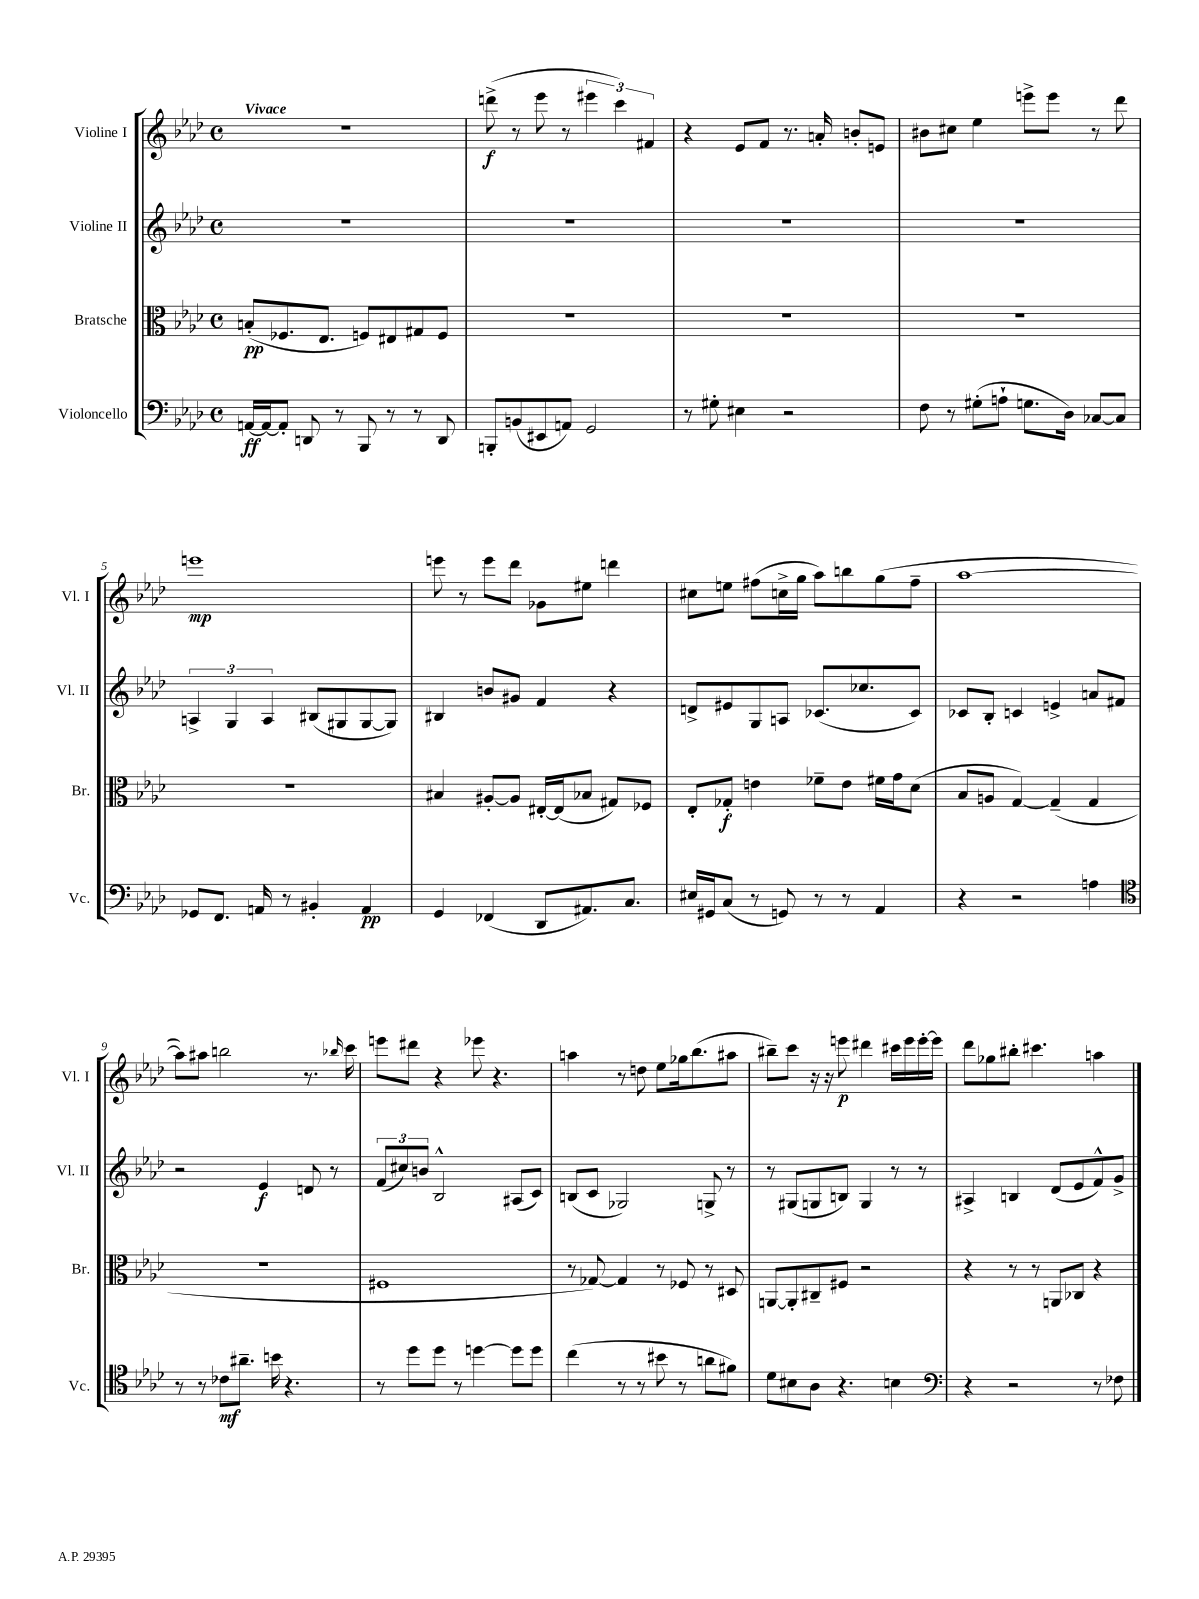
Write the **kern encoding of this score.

**kern	**dynam	**kern	**dynam	**kern	**dynam	**kern	**dynam
*part4	*part4	*part3	*part3	*part2	*part2	*part1	*part1
*staff4	*staff4	*staff3	*staff3	*staff2	*staff2	*staff1	*staff1
*I"Violoncello	*	*I"Bratsche	*	*I"Violine II	*	*I"Violine I	*
*I'Vc.	*	*I'Br.	*	*I'Vl. II	*	*I'Vl. I	*
*clefF4	*	*clefC3	*	*clefG2	*	*clefG2	*
*k[b-e-a-d-]	*	*k[b-e-a-d-]	*	*k[b-e-a-d-]	*	*k[b-e-a-d-]	*
*M4/4	*	*M4/4	*	*M4/4	*	*M4/4	*
*met(c)	*	*met(c)	*	*met(c)	*	*met(c)	*
=1	=1	=1	=1	=1	=1	=1	=1
!	!	!	!	!	!	!LO:TX:a:B:t=Vivace	!
[16AAn/LL	ff	(8Bn'/L	pp	1r	.	1r	.
16AA/J_	.	.	.	.	.	.	.
8AA'/J]	.	8.F-X/	.	.	.	.	.
8DDn/	.	.	.	.	.	.	.
.	.	8.E-/J	.	.	.	.	.
8r	.	.	.	.	.	.	.
8BBB-/	.	8Fn/L)	.	.	.	.	.
8r	.	8E#X/	.	.	.	.	.
8r	.	8G#X/	.	.	.	.	.
8DD/	.	8F/J	.	.	.	.	.
=2	=2	=2	=2	=2	=2	=2	=2
8BBBn'/L	.	1r	.	1r	.	(8dddn^\	f
(8BBn/	.	.	.	.	.	8r	.
8EE#X/	.	.	.	.	.	8eee-\	.
8AAn/J)	.	.	.	.	.	8r	.
2GG/	.	.	.	.	.	6eee#X\	.
.	.	.	.	.	.	6ccc\)	.
.	.	.	.	.	.	6f#X/	.
=3	=3	=3	=3	=3	=3	=3	=3
8r	.	1r	.	1r	.	4r	.
8G#X'\	.	.	.	.	.	.	.
4E#X\	.	.	.	.	.	8e-/L	.
.	.	.	.	.	.	8f/J	.
2r	.	.	.	.	.	8.r	.
.	.	.	.	.	.	16an'/	.
.	.	.	.	.	.	8bn'/L	.
.	.	.	.	.	.	8en/J	.
=4	=4	=4	=4	=4	=4	=4	=4
8F\	.	1r	.	1r	.	8b#X\L	.
8r	.	.	.	.	.	8cc#X\J	.
(8G#X'\L	.	.	.	.	.	4ee-\	.
8An`\J	.	.	.	.	.	.	.
8.Gn\L	.	.	.	.	.	8eeen^\L	.
.	.	.	.	.	.	8eee\J	.
16D-\Jk)	.	.	.	.	.	.	.
[8C-X/L	.	.	.	.	.	8r	.
8C-/J]	.	.	.	.	.	8ddd-\	.
!!LO:LB:g=z
=5	=5	=5	=5	=5	=5	=5	=5
8GG-X/L	.	1r	.	6An^/	.	1eeen	mp
8.FF/J	.	.	.	.	.	.	.
.	.	.	.	6G/	.	.	.
16AAn/	.	.	.	.	.	.	.
.	.	.	.	6A/	.	.	.
8r	.	.	.	.	.	.	.
4BB#X'/	.	.	.	(8B#X/L	.	.	.
.	.	.	.	8G#X/	.	.	.
4AA/	pp	.	.	[8G#/	.	.	.
.	.	.	.	8G#/J])	.	.	.
=6	=6	=6	=6	=6	=6	=6	=6
4GG/	.	4B#X/	.	4B#X/	.	8eeen\	.
.	.	.	.	.	.	8r	.
(4FF-X/	.	[8A#X'/L	.	8bn/L	.	8eee\L	.
.	.	8A#/J]	.	8g#X/J	.	8ddd-\J	.
8DD-/L	.	[16E#X'/LL	.	4f/	.	8g-X\L	.
.	.	(16E#/J]	.	.	.	.	.
8.AA#X/)	.	8B-X/J	.	.	.	8ee#X\J	.
.	.	8G#X/L)	.	4r	.	4dddn\	.
8.C/J	.	.	.	.	.	.	.
.	.	8F-X/J	.	.	.	.	.
=7	=7	=7	=7	=7	=7	=7	=7
16E#X/LL	.	8E-'/L	.	8dn^/L	.	8cc#X\L	.
16GG#X/J	.	.	.	.	.	.	.
(8C/J	.	8G-X'/J	f	8e#X/	.	8een\J	.
8r	.	4en\	.	8G/	.	(8ff#X\L	.
8GGn/)	.	.	.	8An/J	.	16ccn^\L	.
.	.	.	.	.	.	16gg\JJ	.
8r	.	8f-X~\L	.	(8.c-X/L	.	8aa-\L)	.
8r	.	8e\J	.	.	.	8bbn\	.
.	.	.	.	8.cc-X/	.	.	.
4AA-/	.	16f#X\LL	.	.	.	(8gg\	.
.	.	16g\J	.	.	.	.	.
.	.	(8d-\J	.	8c-/J)	.	8ff#~\J	.
=8	=8	=8	=8	=8	=8	=8	=8
4r	.	8B-/L	.	8c-X/L	.	[1aa-	.
.	.	8An/J	.	8B-'/J	.	.	.
2r	.	[4G/)	.	4cn/	.	.	.
.	.	(4G~/]	.	4en^/	.	.	.
4An\	.	4G/	.	8an/L	.	.	.
.	.	.	.	8f#X/J	.	.	.
!!LO:LB:g=z
=9	=9	=9	=9	=9	=9	=9	=9
*clefC4	*	*	*	*	*	*	*
8r	.	1r	.	2r	.	8aa-\L])	.
8r	.	.	.	.	.	8aa#X\J	.
8c-X\L	mf	.	.	.	.	2bbn\	.
8.a#X~\J	.	.	.	.	.	.	.
.	.	.	.	4e-/	f	.	.
16bn\	.	.	.	.	.	.	.
4.r	.	.	.	.	.	.	.
.	.	.	.	8dn/	.	8.r	.
.	.	.	.	8r	.	.	.
.	.	.	.	.	.	16qqbb-X/	.
.	.	.	.	.	.	16ccc\	.
=10	=10	=10	=10	=10	=10	=10	=10
8r	.	1F#X	.	(12f/L	.	8eeen\L	.
.	.	.	.	12cc#X/)	.	.	.
8dd-\L	.	.	.	.	.	8ddd#X\J	.
.	.	.	.	12bn/J	.	.	.
8dd-\J	.	.	.	2B-^^/	.	4r	.
8r	.	.	.	.	.	.	.
[4ddn\	.	.	.	.	.	8eee-X\	.
.	.	.	.	.	.	4.r	.
8dd\L]	.	.	.	(8A#X/L	.	.	.
8dd\J	.	.	.	8c/J)	.	.	.
=11	=11	=11	=11	=11	=11	=11	=11
(4cc\	.	8r	.	(8Bn/L	.	4aan\	.
.	.	[8G-X/)	.	8c/J	.	.	.
8r	.	4G-/]	.	2G-X/)	.	8r	.
8r	.	.	.	.	.	8ddn\	.
8b#X\	.	8r	.	.	.	8ee-\L	.
8r	.	8F-X/	.	.	.	16gg-X\k	.
.	.	.	.	.	.	(8.bb-\	.
8an\L	.	8r	.	8Gn^/	.	.	.
8f#X\J)	.	8D#X/	.	8r	.	8aa#X\J	.
=12	=12	=12	=12	=12	=12	=12	=12
8d-\L	.	[8AAn/L	.	8r	.	8bb#X~\L)	.
8B#X\	.	8AA'/]	.	(8G#X/L	.	8ccc\J	.
8A-\J	.	8C#X~/	.	8Gn/	.	16r	.
.	.	.	.	.	.	16r	.
4.r	.	8F#X/J	.	8Bn/J)	.	8eeen\	p
.	.	2r	.	4G/	.	4ddd#X\	.
4Bn\	.	.	.	8r	.	16ccc#X\LL	.
.	.	.	.	.	.	16eee\	.
.	.	.	.	8r	.	[16eee'\	.
.	.	.	.	.	.	16eee\JJ]	.
=13	=13	=13	=13	=13	=13	=13	=13
*clefF4	*	*	*	*	*	*	*
4r	.	4r	.	4A#X^/	.	8ddd-\L	.
.	.	.	.	.	.	8gg-X\	.
2r	.	8r	.	4Bn/	.	8bb#X'\J	.
.	.	8r	.	.	.	4.ccc#X\	.
.	.	8AAn/L	.	(8d-/L	.	.	.
.	.	8C-X/J	.	8e-/	.	.	.
8r	.	4r	.	8f^^/)	.	4aan\	.
8F-X\	.	.	.	8g^/J	.	.	.
==	==	==	==	==	==	==	==
*-	*-	*-	*-	*-	*-	*-	*-
